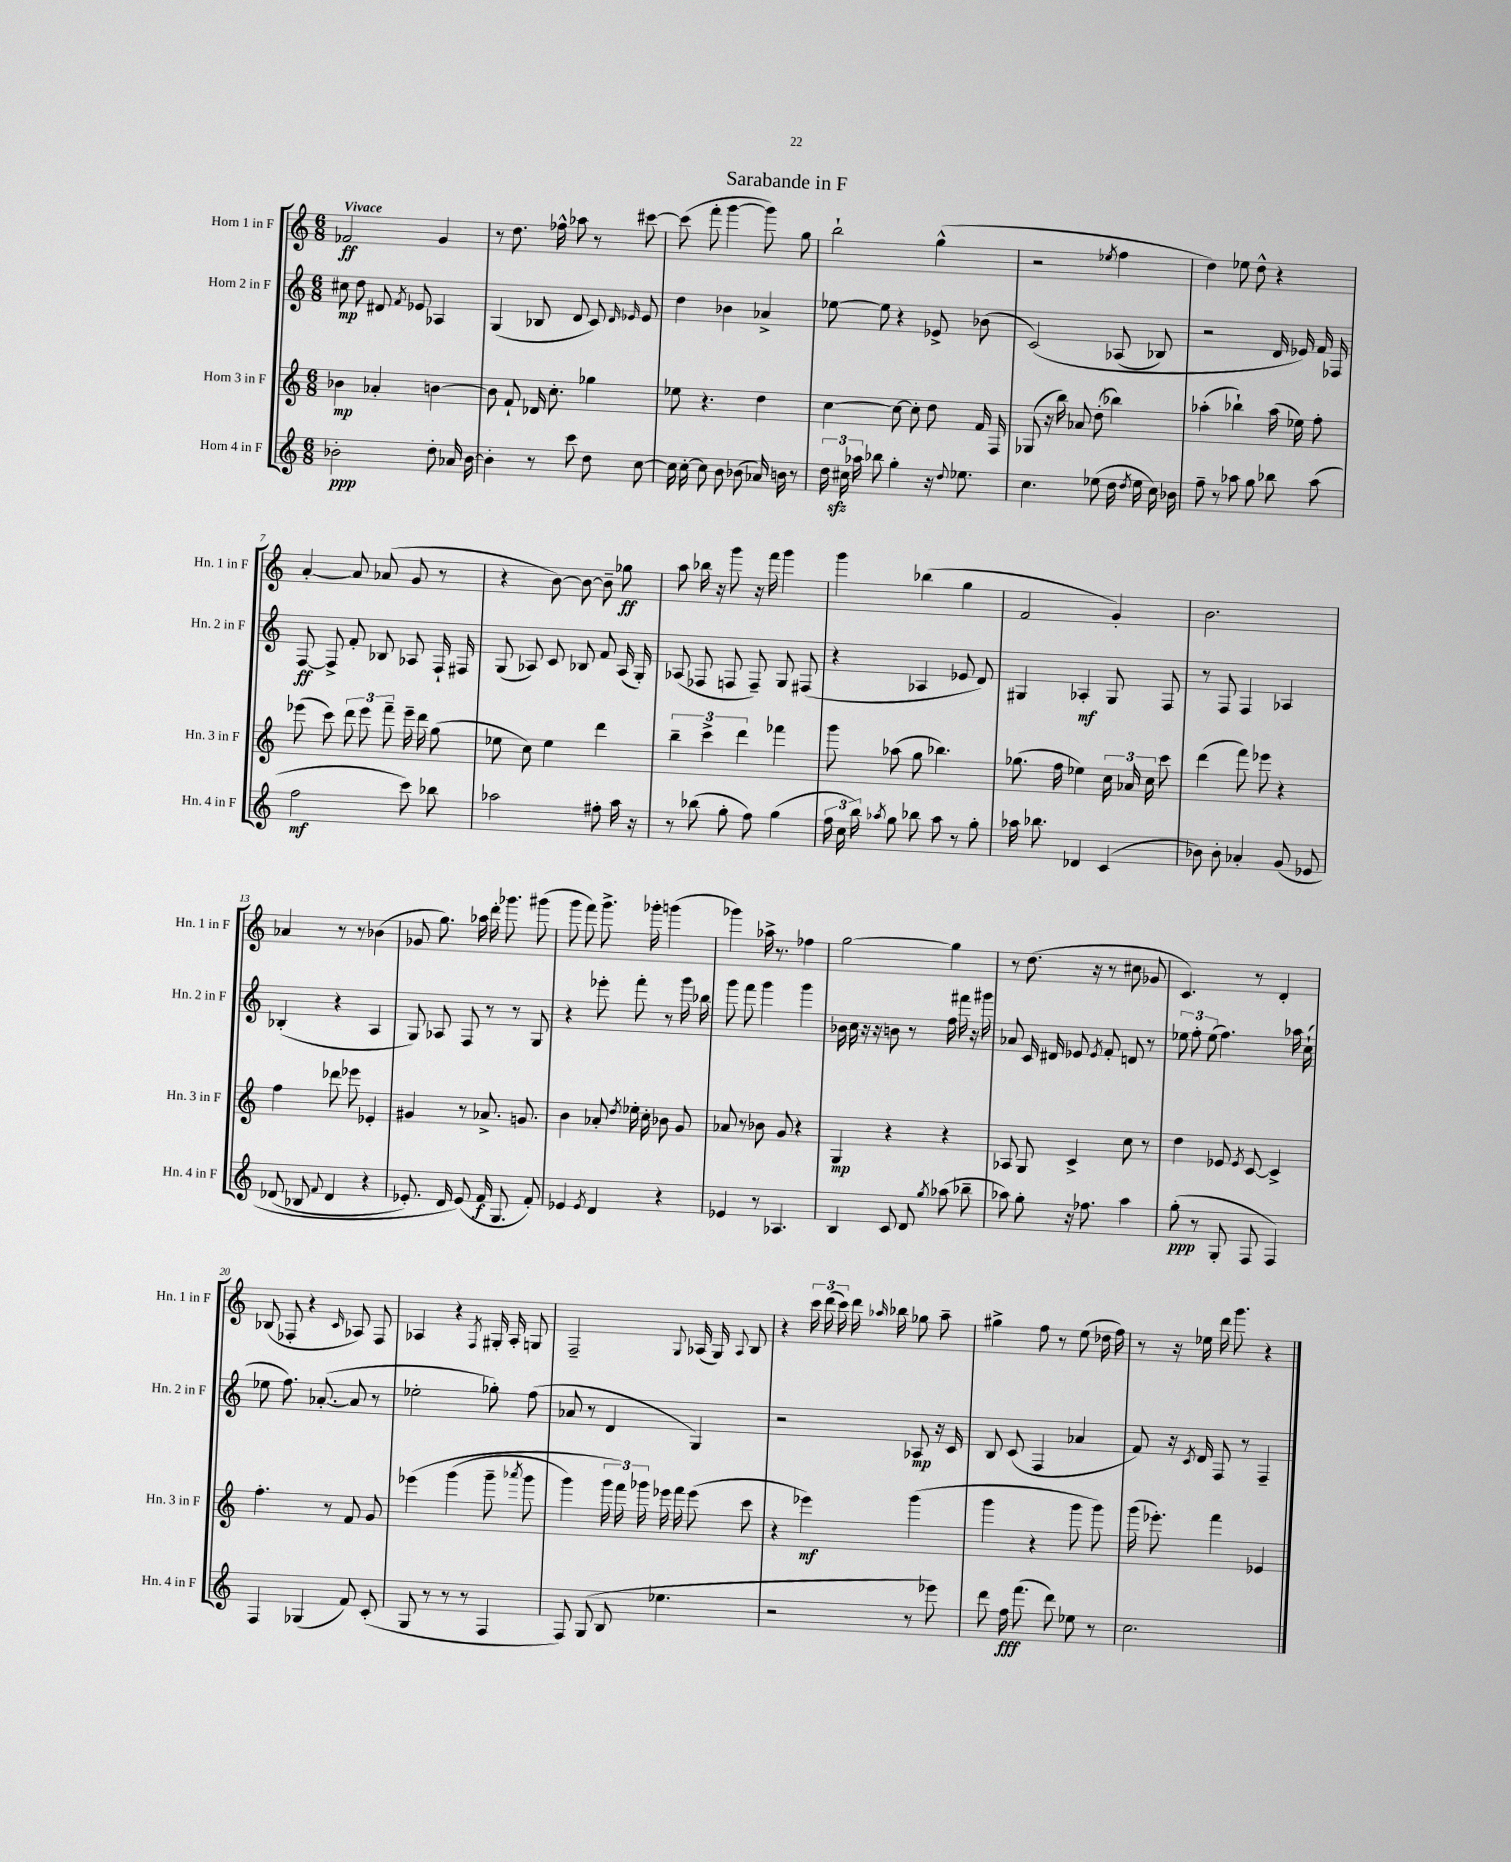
\header { title = "Sarabande in F" }
<<
\new StaffGroup <<
\new Staff = "s0" \with { instrumentName = "Horn 1 in F" shortInstrumentName = "Hn. 1 in F" } {
    \clef treble \key c \major \numericTimeSignature \time 6/8 \tempo "Vivace"
    \autoBeamOff fes'2\ff g'4 |
    r8 d''8. fes''16-^ aes''8 r8 cis'''8~ |
    cis'''8( f'''8-. g'''4~ g'''8) g''8 |
    b''2-! g''4-^( |
    r2 \acciaccatura { ees''8 } f''4 |
    d''4) ees''8 d''8-^ r4 |
    a'4~-. a'8 aes'8( g'8 r8 |
    r4 b'8~) b'8~ b'8-- ges''8\ff |
    a''8 bes''16 r16 g'''8 r16 f'''16 g'''4 |
    g'''4 bes''4( g''4 |
    f'2 g'4-.) |
    b'2. |
    aes'4 r8 r8 bes'4( |
    ges'8 g''8.) aes''16 d'''16-. ges'''8. gis'''8( |
    g'''8 f'''8) g'''8.-> ges'''16-. g'''4( |
    ges'''4) aes''16-> r8. fes''4 |
    g''2~ g''4 |
    r8 d''8.( r16 r8 cis''8 ges'8 |
    c'4.) r8 d'4-. |
    bes8( fes8-. r4 \grace { c'16 } aes8) fes8 |
    aes4 r4 \acciaccatura { f8 } gis16-. aes16-. g8 |
    f2-- \appoggiatura { g8 } aes16( g16) \appoggiatura { aes8 } b8 |
    r4 \tuplet 3/2 { c'''16 d'''16( c'''16) } d'''16 \grace { aes''16 } bes''16 ges''8 aes''8-- |
    gis''4-> f''8 r8 e''8( des''16 f''16) |
    r8 r16 ees''16 d'''16 g'''8. r4 \bar "|." |
}
\new Staff = "s1" \with { instrumentName = "Horn 2 in F" shortInstrumentName = "Hn. 2 in F" } {
    \clef treble \key c \major \numericTimeSignature \time 6/8
    \autoBeamOff cis''8\mp d''8 dis'8 \acciaccatura { f'8 } ees'8 aes4 |
    g4( bes8 d'8 c'8) \grace { d'16 ees'16 } ees'8 |
    d''4 bes'4 aes'4-> |
    ees''8~ ees''8 r4 ees'8-> bes'8( |
    c'2)\( aes8( bes8) |
    r2 d'16 ees'16\) f'16 fes16 |
    f8~\ff f8-> f'8-. bes8 aes8 f16-! fis16 |
    g8( aes8) c'8 bes8 f'8 aes16( g16-.) |
    aes8( fes8 f8 f8--) g8 fis8( |
    r4 aes4 ees'8 d'8) |
    gis4 aes4-.\mf gis8 f8 |
    r8 f8 f4 aes4 |
    bes4-.( r4 a4 |
    g8) aes8 f8 r8 r8 g8 |
    r4 ees'''8-. f'''8-. r8 g'''16 bes''16 |
    g'''8 f'''8 g'''4 g'''4 |
    bes'16 c''16 r16 r16 b'8 r8 f''16 fis'''16 r16 gis'''16 |
    aes'8 c'16 dis'16 ees'8 \acciaccatura { ees'8 } f'8-. d'8 r8 |
    \tuplet 3/2 { ees''8 f''8-. ees''8( } f''4.) aes''16 c''16-!( |
    ees''8 f''8.) aes'8.~-.( aes'8 r8 |
    ees''2-. ges''8-.) f''8( |
    aes'8 r8 d'4 g4) |
    r2 aes8\mp r16 c'16 |
    b8 c'8( f4 aes'4 |
    f'8) r16 \acciaccatura { c'8 } d'16 f8 r8 f4-- \bar "|." |
}
\new Staff = "s2" \with { instrumentName = "Horn 3 in F" shortInstrumentName = "Hn. 3 in F" } {
    \clef treble \key c \major \numericTimeSignature \time 6/8
    \autoBeamOff bes'4\mp aes'4-. b'4~ |
    b'8 f'8-! des'16 c''8.-. ges''4 |
    ees''8 r4. d''4 |
    c''4~ c''8~ c''8-. d''8 f'16 f16 |
    ges8( r16 b''16) aes'8 d''8-.( bes''4) |
    aes''4-.( bes''4-!) aes''16( ees''16) f''8-. |
    ees'''8( c'''8) \tuplet 3/2 { d'''8 ees'''8 f'''8-- } ees'''16-- d'''16 g''8( |
    ees''8 c''8) ees''4 d'''4 |
    \tuplet 3/2 { b''4-- c'''4-> d'''4 } fes'''4 |
    g'''8 aes''8( g''8 bes''4.) |
    ges''8.( f''16 ees''4) \tuplet 3/2 { c''16 aes'16 c''16 } c'''8 |
    d'''4( f'''8) ees'''8 r4 |
    f''4 des'''8 ees'''8 ees'4-. |
    gis'4 r8 aes'8.-> g'8. |
    b'4 aes'8-. \acciaccatura { d''8 } ees''16-. c''16-. bes'8 g'8 |
    aes'8 r8 bes'8 g'8 r4 |
    g4\mp r4 r4 |
    aes8 g8 c'4-> c''8 r8 |
    d''4 ees'8 \acciaccatura { ees'8 } c'8~ c'4-> |
    f''4.-. r8 f'8 g'8 |
    ees'''4\( g'''4( g'''8-- \acciaccatura { aes'''8 } g'''8 |
    g'''4) \tuplet 3/2 { g'''16 f'''16\) ges'''16 } ees'''16 f'''16 ees'''8( c'''8 |
    r4 ees'''4\mf) g'''4( |
    g'''4 r4 g'''8 g'''8) |
    g'''16( ees'''8.-.) f'''4 ees'4 \bar "|." |
}
\new Staff = "s3" \with { instrumentName = "Horn 4 in F" shortInstrumentName = "Hn. 4 in F" } {
    \clef treble \key c \major \numericTimeSignature \time 6/8
    \autoBeamOff bes'2-.\ppp d''8-. aes'16 bes'16~ |
    bes'4-. r8 c'''8 d''8 c''8~ |
    c''16 c''16~-. c''8 b'8 bes'8( aes'16) b'16 r8 |
    \tuplet 3/2 { d''16 cis''16\sfz aes''16 } bes''8 g''4-. r16 \appoggiatura { d''8 } ees''8. |
    c''4. ees''8( d''16 \acciaccatura { d''8 } ees''16 c''16) bes'16 |
    f''8-- r8 aes''8 g''8 bes''8 aes''8( |
    f''2\mf c'''8) bes''8 |
    aes''2 fis''8-. aes''16 r16 |
    r8 bes''8( g''8-. f''8) g''4( |
    \tuplet 3/2 { f''16 c''16 b''16) } \acciaccatura { aes''8 } g''8 bes''8 aes''8 r8 g''8-. |
    aes''16 bes''8. des'4 c'4( |
    bes'8) bes'8-. aes'4-. g'8\( ees'8 |
    des'8( bes8 \appoggiatura { f'8 } des'4 r4 |
    ees'8.-.) d'16 ees'8(\) f'16\f g8. f'8-.) |
    ees'4 \acciaccatura { ees'8 } d'4 r4 |
    ees'4 r8 aes4. |
    b4 c'8 d'8 \acciaccatura { g''8 } aes''8( bes''8-- |
    aes''8) g''8-. r16 fes''8. aes''4 |
    g''8-.\ppp( r8 g8-. f8 f4) |
    f4 ges4( f'8) c'8-.( |
    g8 r8 r8 r8 f4 |
    f8) g8( b8 ees''4. |
    r2 r8 ees'''8) |
    d'''8 f''16\fff f'''8.( d'''8) ees''8 r8 |
    c''2. \bar "|." |
}
>>
>>
